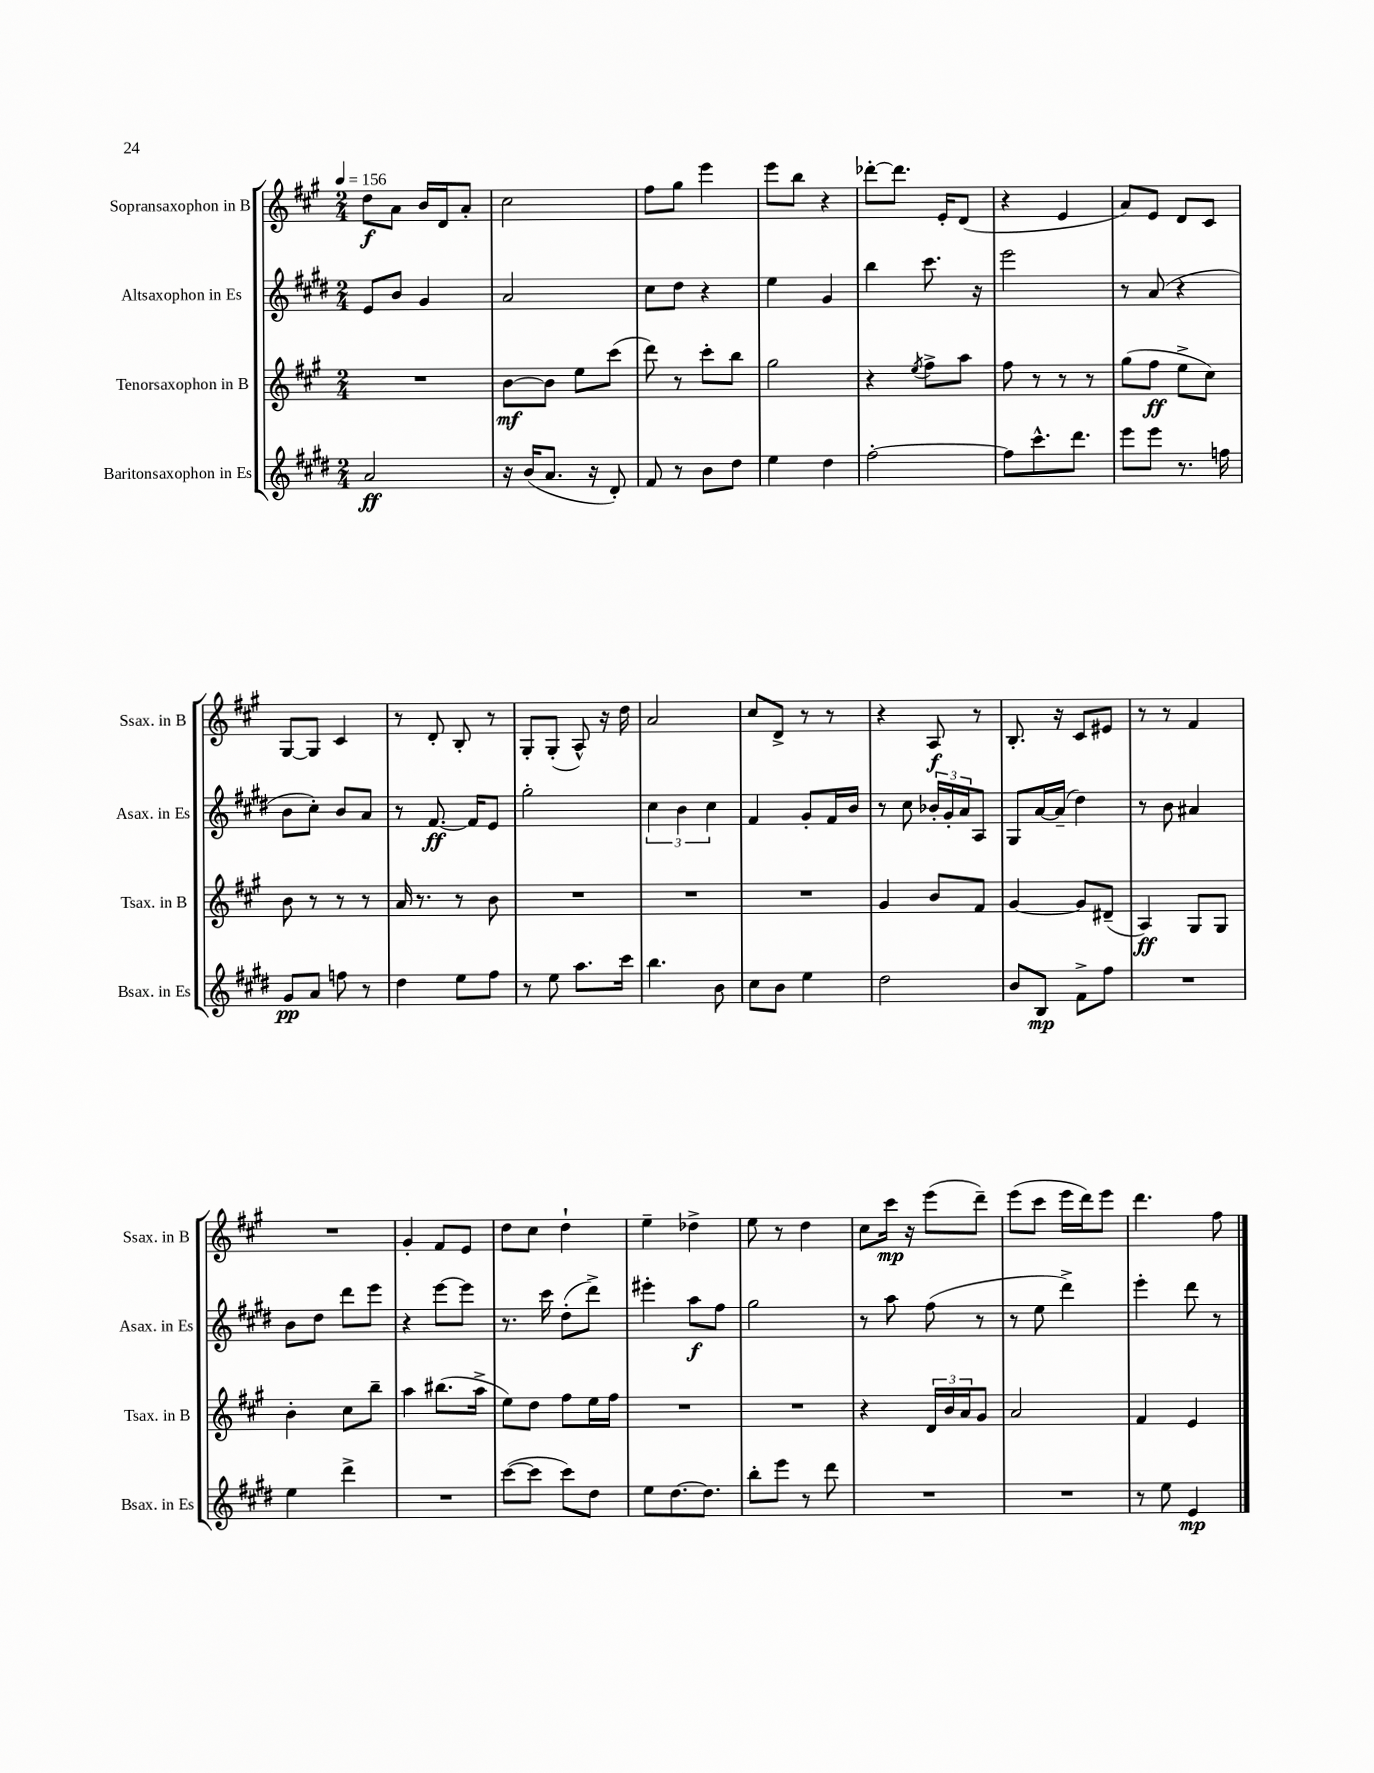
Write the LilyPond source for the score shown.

<<
\new StaffGroup <<
\new Staff = "s0" \with { instrumentName = "Sopransaxophon in B" shortInstrumentName = "Ssax. in B" } {
    \clef treble \key a \major \numericTimeSignature \time 2/4 \tempo 4 = 156
    d''8\f a'8 b'16 d'16 a'8-. |
    cis''2 |
    fis''8 gis''8 e'''4 |
    e'''8 b''8 r4 |
    des'''8~-. des'''8. e'16-. d'8( |
    r4 e'4 |
    a'8) e'8 d'8 cis'8 |
    gis8~ gis8 cis'4 |
    r8 d'8-. b8-. r8 |
    gis8-. gis8-.( a8-^) r16 d''16 |
    a'2 |
    cis''8 d'8-> r8 r8 |
    r4 a8\f r8 |
    b8.-. r16 cis'8 eis'8 |
    r8 r8 fis'4 |
    R2 |
    gis'4-. fis'8 e'8 |
    d''8 cis''8 d''4-! |
    e''4-- des''4-> |
    e''8 r8 d''4 |
    cis''8 cis'''16\mp r16 e'''8( d'''8--) |
    e'''8( cis'''8 e'''16 d'''16) e'''8 |
    d'''4. fis''8 \bar "|." |
}
\new Staff = "s1" \with { instrumentName = "Altsaxophon in Es" shortInstrumentName = "Asax. in Es" } {
    \clef treble \key e \major \numericTimeSignature \time 2/4
    e'8 b'8 gis'4 |
    a'2 |
    cis''8 dis''8 r4 |
    e''4 gis'4 |
    b''4 cis'''8. r16 |
    e'''2 |
    r8 a'8( r4 |
    b'8 cis''8-.) b'8 a'8 |
    r8 fis'8.~\ff fis'16 e'8 |
    gis''2-. |
    \tuplet 3/2 { cis''4 b'4 cis''4 } |
    fis'4 gis'8-. fis'16 b'16 |
    r8 cis''8 \tuplet 3/2 { bes'16-. gis'16-. a'16 } a8 |
    gis8 a'16~ a'16--( dis''4) |
    r8 b'8 ais'4 |
    b'8 dis''8 dis'''8 e'''8 |
    r4 e'''8~ e'''8 |
    r8. cis'''16 dis''8-.( dis'''8->) |
    eis'''4-. a''8\f fis''8 |
    gis''2 |
    r8 a''8 fis''8( r8 |
    r8 e''8 dis'''4->) |
    e'''4-. dis'''8 r8 \bar "|." |
}
\new Staff = "s2" \with { instrumentName = "Tenorsaxophon in B" shortInstrumentName = "Tsax. in B" } {
    \clef treble \key a \major \numericTimeSignature \time 2/4
    R2 |
    b'8~\mf b'8 e''8 cis'''8( |
    d'''8) r8 cis'''8-. b''8 |
    gis''2 |
    r4 \acciaccatura { e''8 } fis''8-> a''8 |
    fis''8 r8 r8 r8 |
    gis''8( fis''8\ff e''8-> cis''8) |
    b'8 r8 r8 r8 |
    a'16 r8. r8 b'8 |
    R2 |
    R2 |
    R2 |
    gis'4 b'8 fis'8 |
    gis'4~ gis'8 dis'8--( |
    a4\ff) gis8 gis8 |
    b'4-. cis''8 b''8-- |
    a''4 bis''8.( a''16-> |
    e''8) d''8 fis''8 e''16 fis''16 |
    R2 |
    R2 |
    r4 \tuplet 3/2 { d'16 b'16 a'16 } gis'8 |
    a'2 |
    fis'4 e'4 \bar "|." |
}
\new Staff = "s3" \with { instrumentName = "Baritonsaxophon in Es" shortInstrumentName = "Bsax. in Es" } {
    \clef treble \key e \major \numericTimeSignature \time 2/4
    a'2\ff |
    r16 b'16( a'8. r16 dis'8-.) |
    fis'8 r8 b'8 dis''8 |
    e''4 dis''4 |
    fis''2~-. |
    fis''8 cis'''8.-^ dis'''8. |
    e'''8 e'''8 r8. f''16 |
    gis'8\pp a'8 f''8 r8 |
    dis''4 e''8 fis''8 |
    r8 e''8 a''8. cis'''16 |
    b''4. b'8 |
    cis''8 b'8 e''4 |
    dis''2 |
    b'8 b8\mp fis'8-> fis''8 |
    R2 |
    e''4 dis'''4-> |
    R2 |
    cis'''8~( cis'''8 cis'''8) dis''8 |
    e''8 dis''8.~ dis''8. |
    b''8-. e'''8 r8 dis'''8 |
    R2 |
    R2 |
    r8 e''8 e'4\mp \bar "|." |
}
>>
>>
\layout { \context { \Score \remove "Bar_number_engraver" } }
